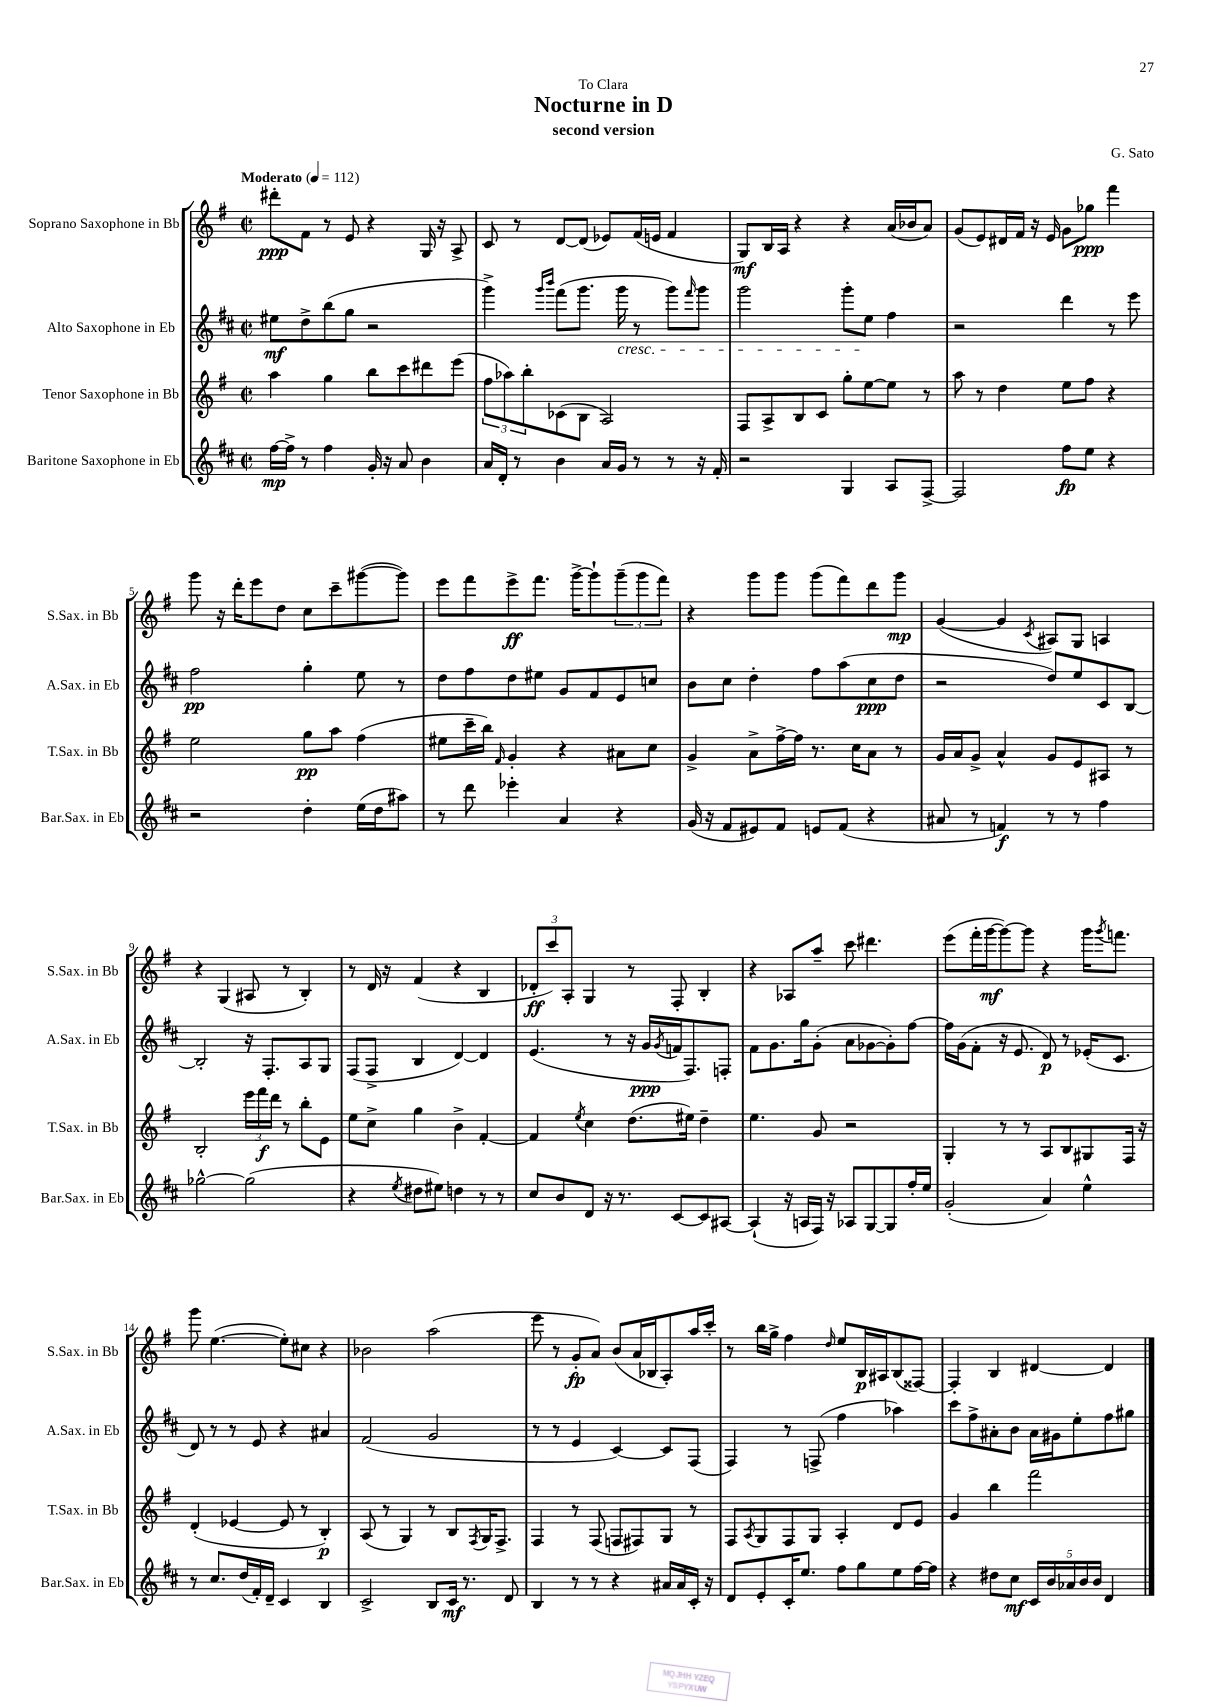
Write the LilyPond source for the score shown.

\header { title = "Nocturne in D" composer = "G. Sato" subtitle = "second version" dedication = "To Clara" }
<<
\new StaffGroup <<
\new Staff = "s0" \with { instrumentName = "Soprano Saxophone in Bb" shortInstrumentName = "S.Sax. in Bb" } {
    \clef treble \key g \major \defaultTimeSignature \time 2/2 \tempo "Moderato" 4 = 112
    dis'''8-.\ppp fis'8 r8 e'8 r4 g16 r16 a8-> |
    c'8 r8 d'8~ d'8( ees'8) fis'16( e'16 fis'4 |
    g8\mf) b16 a16 r4 r4 a'16( bes'16 a'8) |
    g'8( e'8) dis'16 fis'16 r16 e'16 g'8 ges''8\ppp fis'''4 |
    g'''8 r16 d'''16-. e'''8 d''8 c''8 c'''8-- gis'''8~( gis'''8) |
    e'''8 fis'''8 e'''8->\ff fis'''8. g'''16~-> g'''8-! \tuplet 3/2 { g'''8--( g'''8 fis'''8) } |
    r4 g'''8 g'''8 g'''8( fis'''8) d'''8 g'''8\mp |
    g'4~( g'4 \acciaccatura { c'8 } ais8) g8 a4 |
    r4 g4( ais8 r8 b4-.) |
    r8 d'16 r16 fis'4( r4 b4 |
    \tuplet 3/2 { des'8-.\ff c'''8) a8-. } g4 r8 fis8-. b4-. |
    r4 aes8 a''8-- c'''8 dis'''4. |
    e'''8( fis'''16-. g'''16~\mf g'''8~) g'''8 r4 g'''16 \acciaccatura { g'''8 } f'''8. |
    g'''8 e''4.~( e''8-.) cis''8 r4 |
    bes'2 a''2( |
    e'''8 r8 g'8-.\fp a'8) b'8( a'16 bes16 a8-.) a''16 c'''16-. |
    r8 b''16 g''16-> fis''4 \grace { d''16 } e''8 b16\p ais16 b8( fisis8~) |
    fisis4-. b4 dis'4~ dis'4 \bar "|." |
}
\new Staff = "s1" \with { instrumentName = "Alto Saxophone in Eb" shortInstrumentName = "A.Sax. in Eb" } {
    \clef treble \key d \major \defaultTimeSignature \time 2/2
    eis''8\mf d''8-> b''8( g''8 r2 |
    g'''4->) \grace { g'''16 b'''16 } fis'''8( g'''8. g'''16\cresc r8 g'''8) \grace { fis'''16 } g'''8 |
    g'''2 g'''8-. e''8\! fis''4 |
    r2 d'''4 r8 e'''8 |
    fis''2\pp g''4-. e''8 r8 |
    d''8 fis''8 d''8 eis''8 g'8 fis'8 e'8 c''8 |
    b'8 cis''8 d''4-. fis''8 a''8( cis''8\ppp d''8 |
    r2 d''8) e''8 cis'8 b8~ |
    b2-. r16 fis8.-. a8 g8 |
    fis8( fis8-> b4 d'4~) d'4 |
    e'4.( r8 r16 g'16\ppp \acciaccatura { g'8 } f'16 fis8.) f8-. |
    fis'8 g'8. g''16 g'8-.( a'8 ges'8~ ges'8-.) fis''8~ |
    fis''16 g'16( fis'8-. r16 e'8. d'8\p) r8 ees'16-.( cis'8. |
    d'8) r8 r8 e'8 r4 ais'4 |
    fis'2( g'2 |
    r8 r8 e'4 cis'4~) cis'8 fis8( |
    fis4) r8 f8->( fis''4 aes''4) |
    cis'''8 fis''8-> ais'8-. b'8 ais'16 gis'16 e''8-. fis''8 gis''8 \bar "|." |
}
\new Staff = "s2" \with { instrumentName = "Tenor Saxophone in Bb" shortInstrumentName = "T.Sax. in Bb" } {
    \clef treble \key g \major \defaultTimeSignature \time 2/2
    a''4 g''4 b''8 c'''8 dis'''8 e'''8( |
    \tuplet 3/2 { fis''8 aes''8) b''8-. } ces'8( b8 a2) |
    fis8 a8-> b8 c'8 g''8-. e''8~ e''8 r8 |
    a''8 r8 d''4 e''8 fis''8 r4 |
    e''2 g''8\pp a''8 fis''4( |
    eis''8 c'''16-- b''16) \grace { fis'16 } g'4-. r4 ais'8 c''8 |
    g'4-> a'8-> fis''16~-> fis''16 r8. c''16 a'8 r8 |
    g'16 a'16 g'8-> a'4-^ g'8 e'8 ais8 r8 |
    b2-. \tuplet 3/2 { e'''16 fis'''16\f d'''16 } r8 b''8-. e'8 |
    e''8 c''8-> g''4 b'4-> fis'4~-. |
    fis'4 \acciaccatura { e''8 } c''4 d''8.( eis''16) d''4-- |
    e''4. g'8 r2 |
    g4-. r8 r8 a8 b8 gis8 fis16 r16 |
    d'4-.( ees'4~ ees'8 r8 b4-.\p) |
    a8( r8 g4) r8 b8 \acciaccatura { fis8 } g16 fis8.-> |
    fis4 r8 fis8( f8 fis8) g8 r8 |
    fis8 \acciaccatura { a8 } g8 fis8 g8 a4-. d'8 e'8 |
    g'4 b''4 fis'''2 \bar "|." |
}
\new Staff = "s3" \with { instrumentName = "Baritone Saxophone in Eb" shortInstrumentName = "Bar.Sax. in Eb" } {
    \clef treble \key d \major \defaultTimeSignature \time 2/2
    fis''16~\mp fis''16-> r8 fis''4 g'16-. r16 a'8 b'4 |
    a'16 d'16-. r8 b'4 a'16 g'16 r8 r8 r16 fis'16-. |
    r2 g4 a8 fis8~-> |
    fis2 fis''8\fp e''8 r4 |
    r2 d''4-. e''16( d''16 ais''8) |
    r8 d'''8 ees'''4-. a'4 r4 |
    g'16( r16 fis'8 eis'8) fis'8 e'8 fis'8( r4 |
    ais'8 r8 f'4\f) r8 r8 fis''4 |
    ges''2~-^ ges''2( |
    r4 \acciaccatura { e''8 } dis''8 eis''8) d''4 r8 r8 |
    cis''8 b'8 d'8 r16 r8. cis'8~ cis'8 ais8~ |
    ais4-!( r16 a16 fis16) r16 aes8 g8~ g8 fis''16-. e''16 |
    g'2-.( a'4) e''4-^ |
    r8 cis''8. d''16( fis'16-.) d'16-- cis'4 b4 |
    cis'2-> b8 cis'16\mf r8. d'8 |
    b4 r8 r8 r4 ais'16 ais'16 cis'16-. r16 |
    d'8 e'8-. cis'16-. e''8. fis''8 g''8 e''8 fis''16~ fis''16 |
    r4 dis''8 cis''8\mf \tuplet 5/4 { cis'16 b'16 aes'16 b'16 b'16 } d'4 \bar "|." |
}
>>
>>
